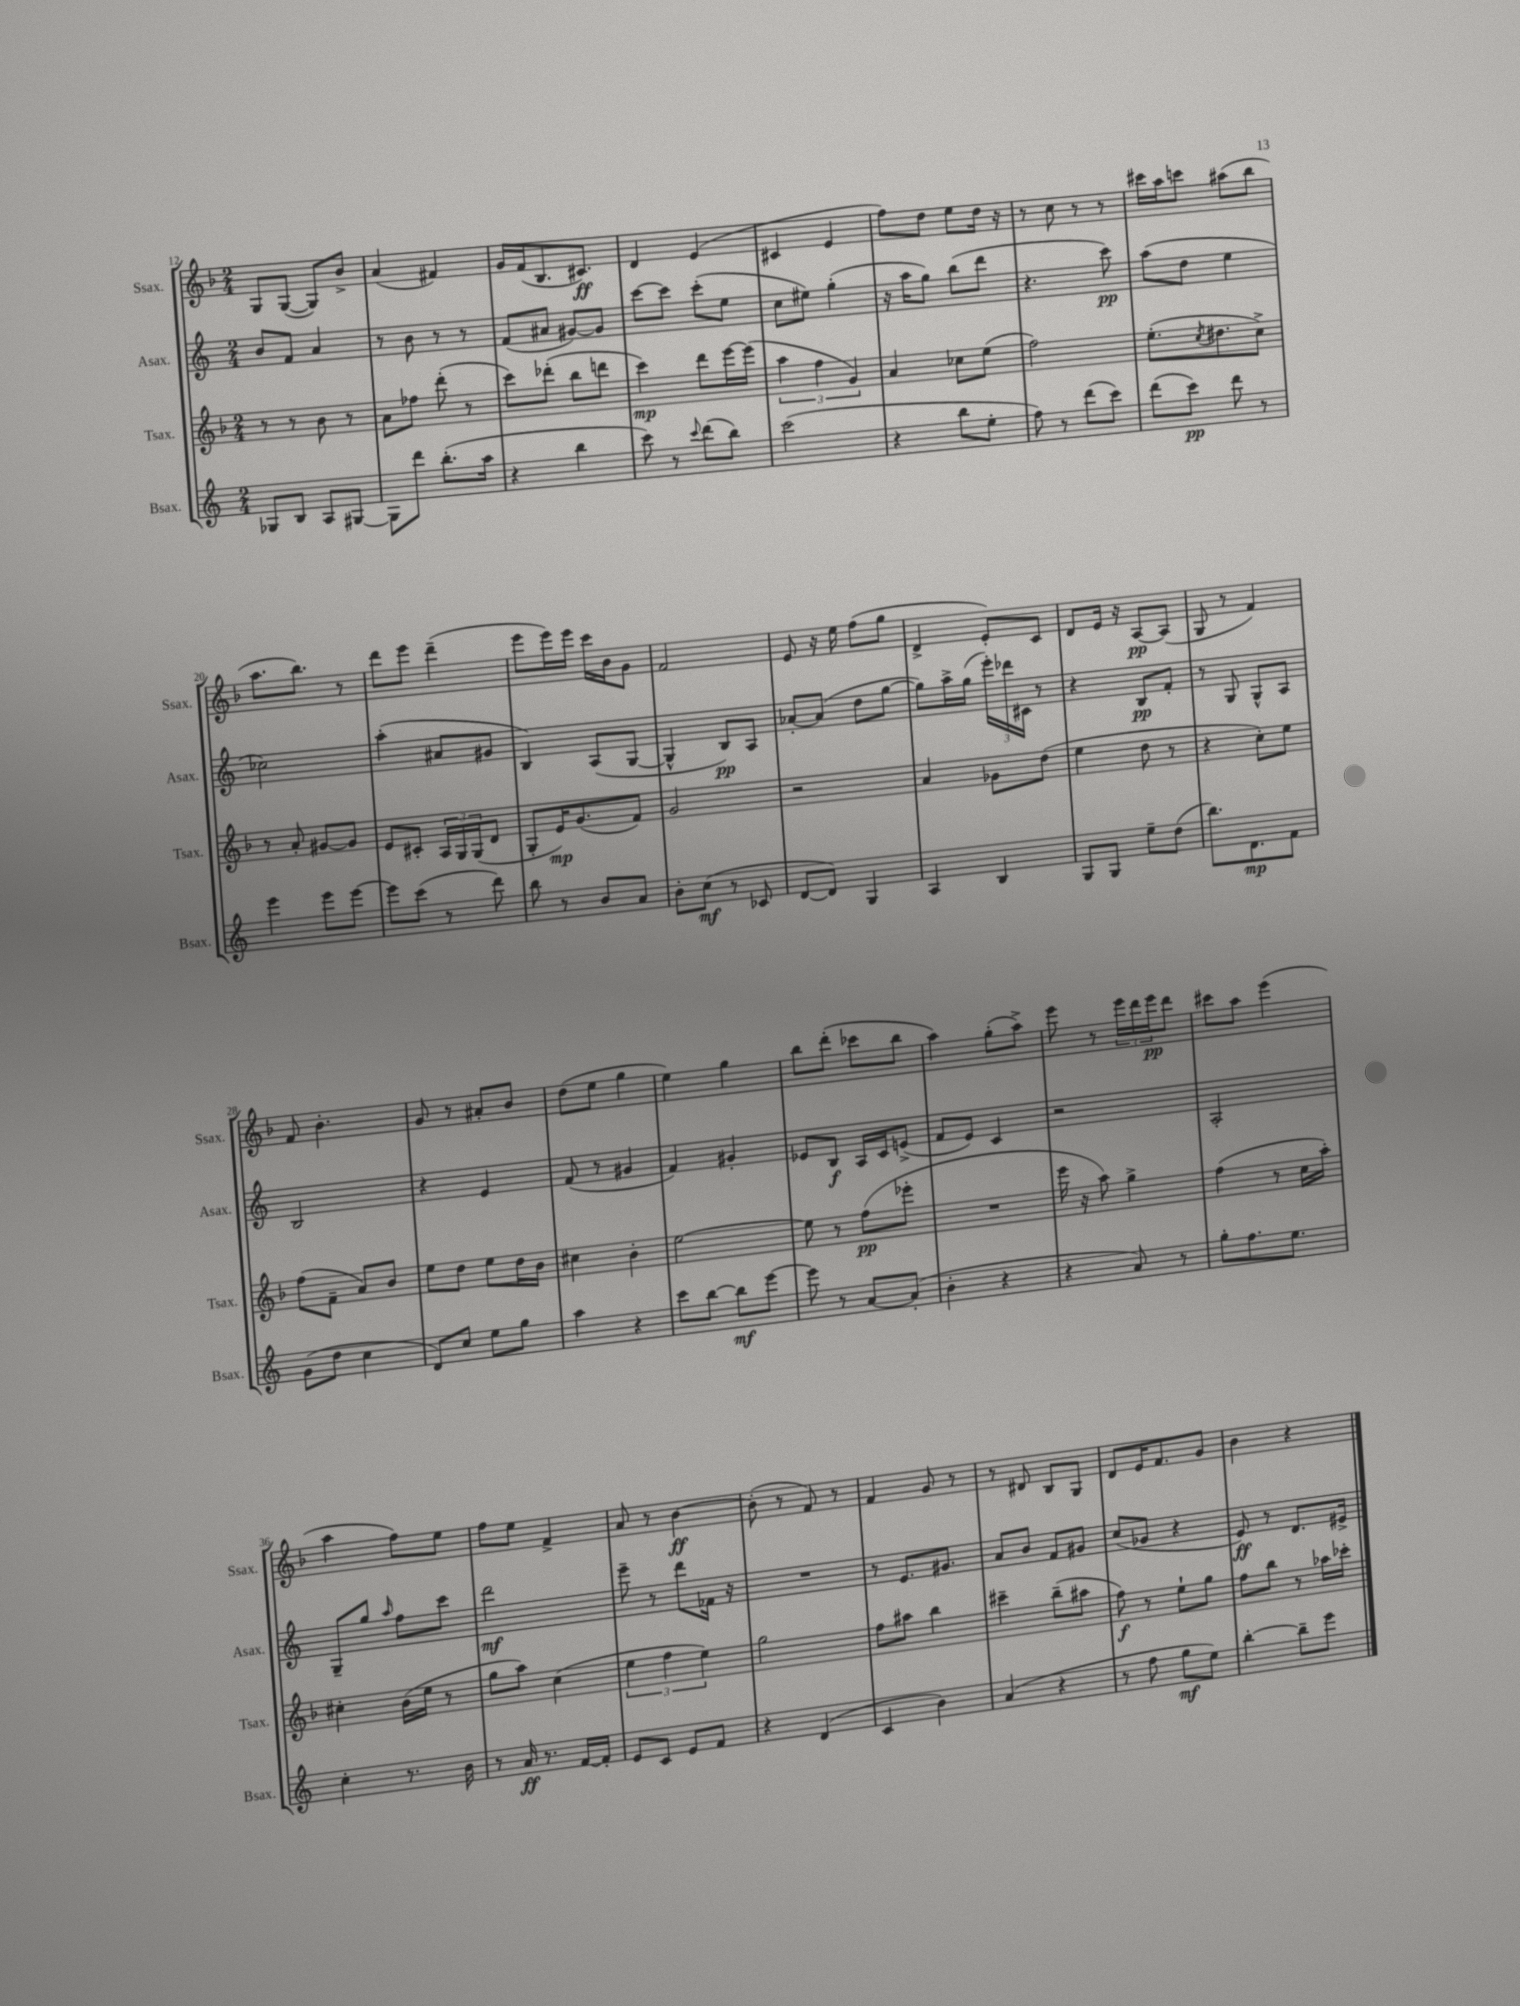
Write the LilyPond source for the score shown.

<<
\new StaffGroup <<
\new Staff = "s0" \with { instrumentName = "Ssax." shortInstrumentName = "Ssax." } {
    \clef treble \key f \major \numericTimeSignature \time 2/4
    g8 g8~( g8) bes'8-> |
    a'4( fis'4) |
    g'16 f'16( bes8. cis'8.\ff) |
    d'4 e'4( |
    cis'4 e'4 |
    f''8) d''8 e''8 d''16 r16 |
    r8 c''8 r8 r8 |
    cis'''16 a''16 c'''8 ais''8( bes''8 |
    a''8. bes''8.) r8 |
    d'''8 e'''8 d'''4--( |
    e'''8 e'''16) e'''16 c'''16 bes'16 g'8 |
    f'2 |
    e'8 r16 e''16 f''8( g''8 |
    d'4-> e'8-.) c'8 |
    d'8 e'16 r16 a8~\pp a8( |
    g8 r8 f'4) |
    f'8 bes'4.-. |
    g'8 r8 ais'8-. bes'8 |
    d''8( e''8 g''4 |
    e''4) g''4 |
    bes''8 d'''8-.( ces'''8 bes''8 |
    a''4) g''8-.( a''8->) |
    e'''8 r8 \tuplet 3/2 { e'''16 d'''16 e'''16\pp } d'''8 |
    cis'''8 a''8 e'''4( |
    a''4 f''8) e''8 |
    f''8 e''8 f'4-> |
    a'8 r8 bes'4~\ff |
    bes'8-.( r8 f'8) r8 |
    f'4 g'8 r8 |
    r8 dis'8 bes8 g8 |
    d'8 e'16 f'8. g'8 |
    bes'4 r4 \bar "|." |
}
\new Staff = "s1" \with { instrumentName = "Asax." shortInstrumentName = "Asax." } {
    \clef treble \key c \major \numericTimeSignature \time 2/4
    b'8 f'8 a'4 |
    r8 b'8 r8 r8 |
    f'8( ais'8 gis'8~) gis'8 |
    c'''8~ c'''8 c'''8-.( e''8 |
    c''8 eis''8) g''4-.( |
    r16 a''16 g''8) b''8( d'''8 |
    r4. c'''8\pp) |
    a''8( d''8 e''4 |
    ces''2) |
    a''4-.( ais'8 gis'8 |
    b4) a8( g8~ |
    g4-^ b8\pp) a8 |
    aes'8~-. aes'8( d''8 g''8~ |
    g''8) a''16-> g''16( \tuplet 3/2 { e'''16-.) des'''16 cis'16 } r8 |
    r4 b8\pp f'8-. |
    r8 g8 g8-^ a8 |
    b2 |
    r4 e'4 |
    f'8( r8 gis'4 |
    f'4) gis'4-. |
    ees'8 b8\f a16 c'16 e'8->( |
    f'8 e'8) c'4 |
    r2 |
    a2-. |
    g8-- g''8 \grace { a''16 } f''8 c'''8 |
    d'''2\mf |
    e'''8-- r8 d'''8 fes'16 r16 |
    R2 |
    r8 e'8. gis'8. |
    a'8 b'8 f'8 gis'8 |
    c''8( ges'8 r4 |
    e'8\ff) r8 d'8. eis'16-> \bar "|." |
}
\new Staff = "s2" \with { instrumentName = "Tsax." shortInstrumentName = "Tsax." } {
    \clef treble \key f \major \numericTimeSignature \time 2/4
    r8 r8 bes'8 r8 |
    a'8 fes''8 d'''8-.( r8 |
    c'''8) des'''8-.( bes''8 d'''8 |
    c'''4\mp) d'''8 e'''16~ e'''16( |
    \tuplet 3/2 { a''4 f''4 g'4) } |
    a'4 ces''8 e''8( |
    f''2) |
    e''8.-.( \acciaccatura { c''8 } dis''8. c''8->) |
    r8 a'8-. gis'8~ gis'8 |
    e'8 cis'8-. \tuplet 3/2 { a16 g16 g16( } d'8 |
    g8-. e'16\mp) g'8.( f'8) |
    g'2 |
    r2 |
    a'4 ges'8 d''8( |
    e''4 d''8 r8 |
    r4 c''8-.) e''8 |
    f''8( f'8-- a'8) bes'8 |
    e''8 d''8 e''8 d''16 bes'16 |
    cis''4 bes'4-. |
    e''2~ |
    e''8 r8 f''8\pp( ees'''8-. |
    R2 |
    e'''16 r16 a''8) g''4-> |
    f''4( r8 c''16 a''16-.) |
    cis''4-. bes'16( e''16 r8 |
    g''8 a''8) c''4( |
    \tuplet 3/2 { e''4 f''4 e''4) } |
    g''2 |
    f''8 ais''8 bes''4 |
    cis'''4-- bes''8--( ais''8 |
    f''8\f) r8 e''8-! g''8 |
    f''8 bes''8 r8 aes''16 ces'''16-. \bar "|." |
}
\new Staff = "s3" \with { instrumentName = "Bsax." shortInstrumentName = "Bsax." } {
    \clef treble \key c \major \numericTimeSignature \time 2/4
    ges8 b8 a8 gis8~ |
    gis8 d'''8 b''8.-.( a''16 |
    r4 b''4 |
    c'''8) r8 \appoggiatura { c'''8 } d'''8( b''8) |
    c'''2( |
    r4 b''8 e''8-. |
    f''8) r8 d'''8( c'''8) |
    d'''8( c'''8\pp) d'''8 r8 |
    e'''4 e'''8 e'''8~ |
    e'''8 c'''8( r8 d'''8) |
    b''8 r8 b'8 a'8 |
    b'8-. c''8\mf( r8 ces'8 |
    d'8~ d'8) g4 |
    a4 b4 |
    g8 g8 e''8-- d''8( |
    b''8.) d'8.\mp f'8 |
    g'8( d''8 c''4 |
    d'8) c''8 e''8 g''8 |
    a''4 r4 |
    c'''8 b''8~ b''8\mf e'''8~ |
    e'''8 r8 a'8~ a'8-.( |
    b'4-. r4 |
    r4 a'8) r8 |
    g''8-. f''8. e''8. |
    c''4-. r8. b'16 |
    r8 a'16\ff r8. f'16~ f'16-. |
    e'8 c'8 e'8 f'8 |
    r4 d'4( |
    c'4 b'4) |
    a'4( r4 |
    r8 f''8 g''8\mf e''8) |
    b''4~-. b''8-- e'''8 \bar "|." |
}
>>
>>
\layout { \context { \Score currentBarNumber = #12 } }
